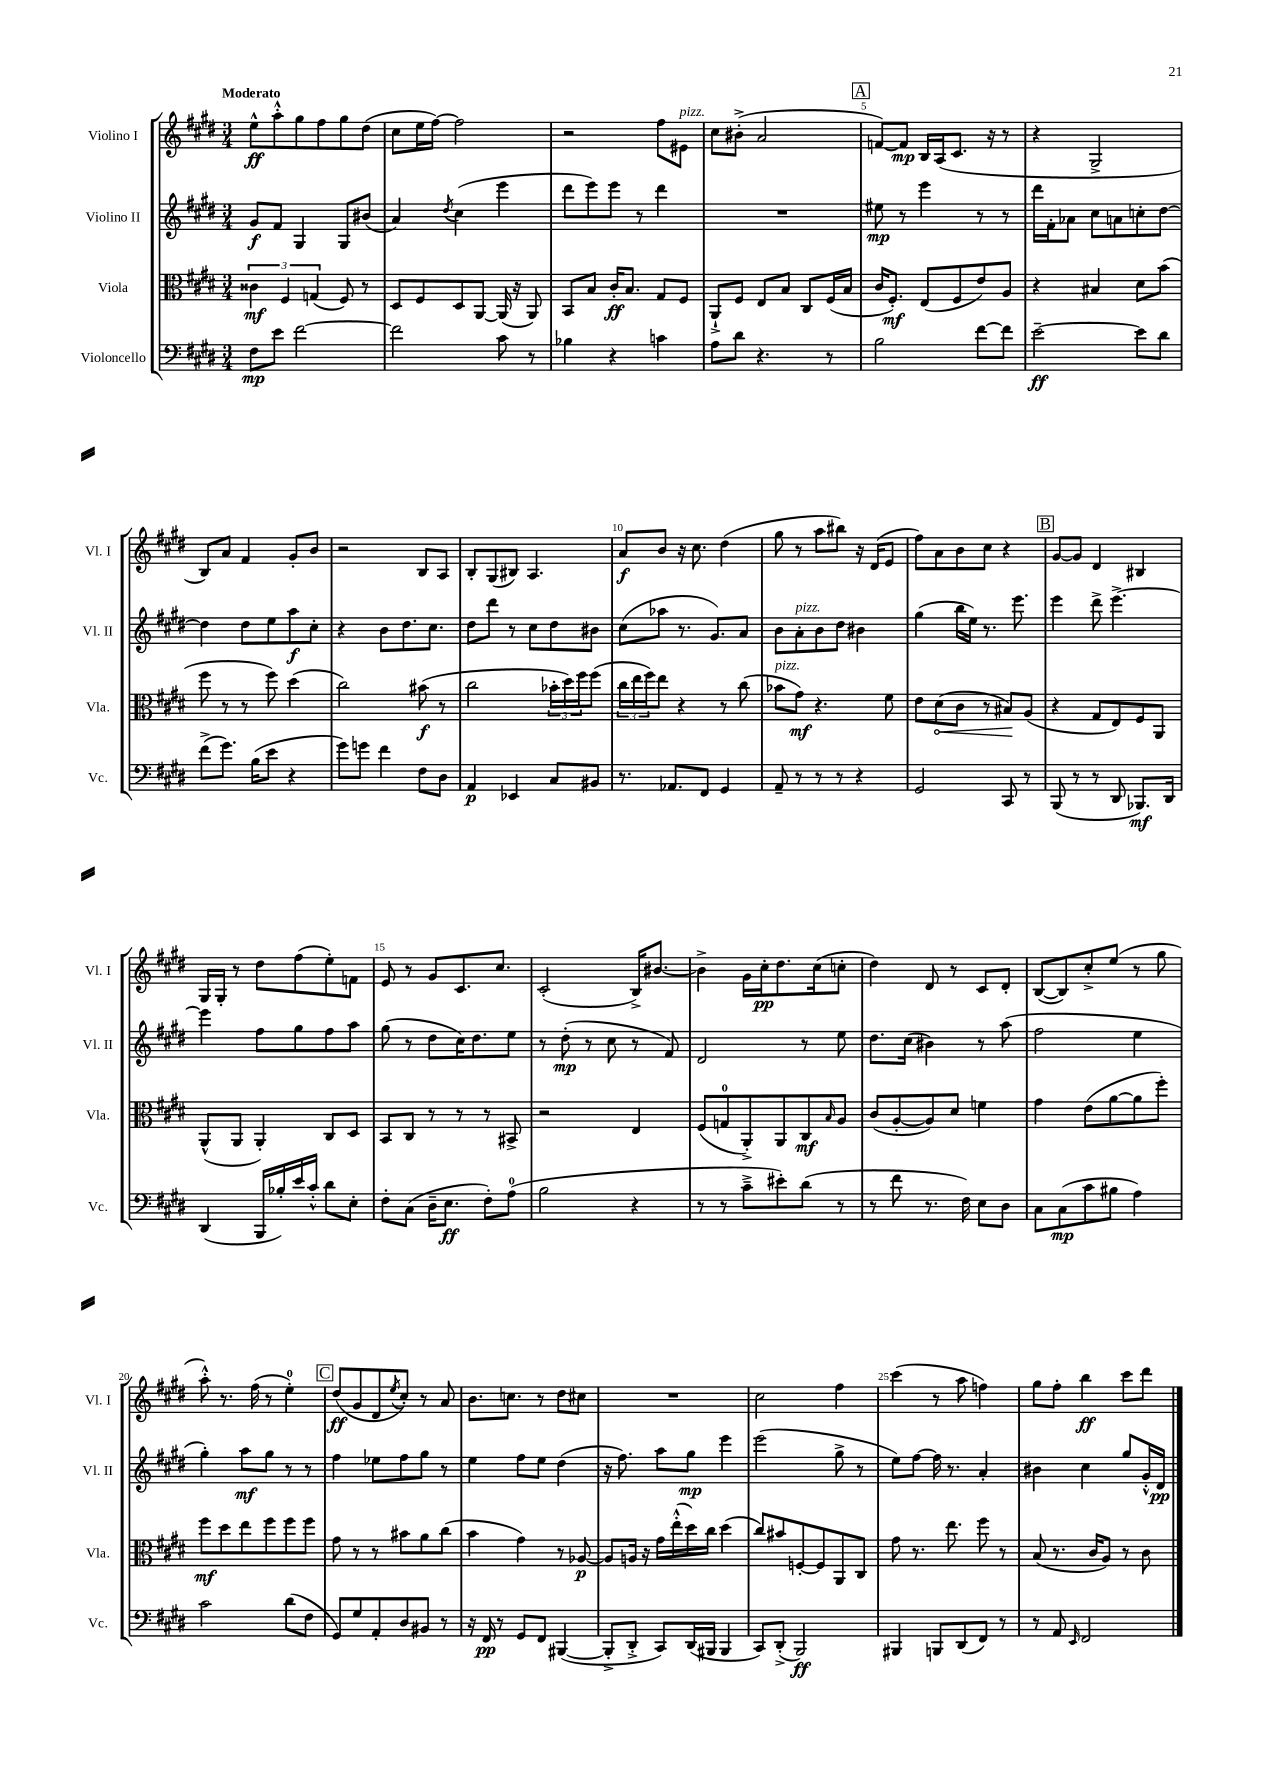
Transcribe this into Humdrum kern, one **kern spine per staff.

**kern	**kern	**kern	**kern
*staff4	*staff3	*staff2	*staff1
*clefF4	*clefC3	*clefG2	*clefG2
*k[f#c#g#d#]	*k[f#c#g#d#]	*k[f#c#g#d#]	*k[f#c#g#d#]
*M3/4	*M3/4	*M3/4	*M3/4
8F#\L	6c##\	8g#/L	8ee^^\L
8e\J	.	8f#/J	8aa'^^\
.	6F#/	.	.
[2f#\	.	4G#/	8gg#\
.	(6G/	.	.
.	.	.	8ff#\
.	8F#/)	8G#/L	8gg#\
.	8r	(8b#/J	(8dd#\J
=	=	=	=
2f#\]	8D#/L	4a/)	8cc#\L
.	8F#/	.	16ee\L
.	.	.	[16ff#\JJ)
.	.	8qdd#/	.
.	8D#/	(4cc#\	2ff#\]
.	[8AA/J	.	.
8c#\	(16AA/]	4eee\	.
.	16r	.	.
8r	8AA/)	.	.
=	=	=	=
4B-\	8BB/L	8ddd#\L	2r
.	8B/J	8eee\)	.
4r	16c#'/LK	8eee\J	.
.	8.B/J	.	.
.	.	8r	.
4c\	8G#/L	4ddd#\	8ff#\L
.	8F#/J	.	8e#\J
=	=	=	=
8A\L	8AA`^/L	2.r	8cc#\L
8d#\J	8F#/J	.	(8b#'^\J
4.r	8E/L	.	2a/
.	8B/J	.	.
.	8C#/L	.	.
8r	(16F#/L	.	.
.	16B/JJ	.	.
=	=	=	=
2B\	16c#/LK	8ee#\	[8f/L)
.	8.F#'/J)	.	.
.	.	8r	8f/]J
.	(8E/L	4eee\	16B/LL
.	.	.	(16A/J
.	8F#/	.	8.c#/J
[8f#\L	8e/)	8r	.
.	.	.	16r
8f#\]J	8A/J	8r	8r
=	=	=	=
[2e~\	4r	16ddd#\LL	4r
.	.	16f#'\J	.
.	.	8a-\J	.
.	4B#/	8cc#\L	2G#^/
.	.	8a\	.
8e\]L	8d#\L	8cc'\	.
8d#\J	(8b\J	[8dd#\J	.
=	=	=	=
(8f#^\L	8ff#\	4dd#\]	8B/L)
8.g#\J)	8r	.	8a/J
.	8r	8dd#\L	4f#/
(16B\LK	.	.	.
8e\J	8ff#\)	8ee\	.
4r	(4dd#\	8aa\	8g#'/L
.	.	8cc#'\J	8b/J
=	=	=	=
8g#\L)	2cc#\)	4r	2r
8g\J	.	.	.
4f#\	.	8b\L	.
.	.	8.dd#\	.
8F#\L	(8b#\	.	8B/L
.	.	8.cc#\J	.
8D#\J	8r	.	8A/J
=	=	=	=
4AA/	2cc#\	8dd#\L	8B'/L
.	.	8ddd#\J	(8G#/
4EE-/	.	8r	8B#/J)
.	.	8cc#\L	4.A/
8C#/L	24b-'\LL	8dd#\	.
.	24dd#\)	.	.
.	24ff#\J	.	.
8BB#/J	(8ff#\J	8b#\J	.
=	=	=	=
8.r	24cc#\LL	(8cc#\L	8a/L
.	24ee\	.	.
.	24ff#\J)	.	.
.	8ee\J	8aa-\J	8b/J
8.AA-/L	.	.	.
.	4r	8.r	16r
.	.	.	8.cc#\
8FF#/J	.	.	.
.	.	8.g#/L)	.
4GG#/	8r	.	(4dd#\
.	(8cc#\	8a/J	.
=	=	=	=
8AA~/	8b-\L	8b\L	8gg#\
8r	8g#\J)	8a'\	8r
8r	4.r	8b\	8aa\L
8r	.	8dd#\J	8bb#\J)
4r	.	4b#\	16r
.	.	.	(16d#/LK
.	8f#\	.	8e/J
=	=	=	=
2GG#/	8e\L	(4gg#\	8ff#\L)
.	(8d#\	.	8a\
.	8c#\J	16bb\LL	8b\
.	.	16ee\JJ)	.
.	8r	8.r	8cc#\J
8CC#/	8B#/L)	.	4r
.	.	8.eee\	.
8r	(8A/J	.	.
=	=	=	=
(8BBB/	4r	4eee\	[8g#/L
8r	.	.	8g#/]J
8r	8G#/L	8ddd#^\	4d#/
8DD#/	8E/)	[4.eee^\	.
8.BBB-/L)	8F#/	.	4B#/
.	8AA/J	.	.
16DD#/Jk	.	.	.
=	=	=	=
(4DD#/	(8AA^^/L	4eee\]	16G#/LL
.	.	.	16G#'/JJ
.	8AA/J	.	8r
16BBB/LL	4AA'/)	8ff#\L	8dd#\L
16B-'/)	.	.	.
16e/	.	8gg#\	(8ff#\
16c#'^^/JJ	.	.	.
8d#\L	8C#/L	8ff#\	8ee'\)
8E'\J	8D#/J	8aa\J	8f\J
=	=	=	=
8F#'\L	8BB/L	(8gg#\	8e/
(8C#\J	8C#/J	8r	8r
16D#~\LK	8r	8dd#\L	8g#/L
8.E\J	.	.	.
.	8r	16cc#\K)	8.c#/
.	.	8.dd#\	.
8F#'\L)	8r	.	.
.	.	.	8.cc#/J
(8A\J	8BB#^/	8ee\J	.
=	=	=	=
2B\	2r	8r	(2c#'/
.	.	(8dd#'\	.
.	.	8r	.
.	.	8cc#\	.
4r	4E/	8r	16B^/LK)
.	.	.	[8.b#/J
.	.	8f#/)	.
=	=	=	=
8r	(8F#/L	2d#/	4b#^\]
8r	8G/	.	.
8c#~^\L	8AA'^/)	.	16g#\LL
.	.	.	16cc#'\J
8e#'\)	8AA/	.	8.dd#\
(8d#\J	8C#/	8r	.
.	.	.	(16cc#\k
.	16qqB/	.	.
8r	8A/J	8ee\	8cc'\J
=	=	=	=
8r	(8c#/L	8.dd#\L	4dd#\)
8f#\	[8A'/	.	.
.	.	(16cc#\Jk	.
8.r	8A/])	4b#\)	8d#/
.	8d#/J	.	8r
16F#\)	.	.	.
8E\L	4f\	8r	8c#/L
8D#\J	.	(8aa\	8d#'/J
=	=	=	=
8C#\L	4g#\	2ff#\	([8B/L
(8C#\	.	.	8B/])
8c#\	(8e\L	.	8cc#'^/
8B#\J	[8a\	.	(8ee/J
4A\)	8a\]	4ee\	8r
.	8ff#'\J)	.	8gg#\
=	=	=	=
2c#\	8ff#\L	4gg#'\)	8aa'^^\)
.	8dd#\	.	8.r
.	8ee\	8aa\L	.
.	.	.	(16ff#\
.	8ff#\	8gg#\J	8r
(8d#\L	8ff#\	8r	4ee'\)
8F#\J	8ff#\J	8r	.
=	=	=	=
8GG#/L)	8g#\	4ff#\	(8dd#/L
8G#/	8r	.	8g#/
8AA'/	8r	8ee-\L	8d#/
.	.	.	8qee/
8D#/	8b#\L	8ff#\	8cc#'/J)
8BB#/J	8a\	8gg#\J	8r
8r	(8cc#\J	8r	8a/
=	=	=	=
16r	4b\	4ee\	8.b\L
16FF#/	.	.	.
8r	.	.	.
.	.	.	8.cc\J
8GG#/L	4g#\)	8ff#\L	.
8FF#/J	.	8ee\J	8r
([4BBB#/	8r	(4dd#\	8dd#\L
.	[8A-/	.	8cc#\J
=	=	=	=
8BBB#'^/]L	8A-/]L	16r	2.r
.	.	8.ff#\)	.
8DD#'^/J	16A/Jk	.	.
.	16r	.	.
8CC#/L)	16g#\LL	8aa\L	.
.	(16ee'^^\	.	.
(16DD#/L	16dd#\)	8gg#\J	.
16BBB#/JJ	16cc#\JJ	.	.
4BBB#/	(4dd#\	4eee\	.
=	=	=	=
8CC#/L)	8cc#/L)	(2eee\	2cc#\
(8DD#'^/J	8b#/	.	.
2BBB/)	[8F'/	.	.
.	8F/]	.	.
.	8AA/	8gg#^\	4ff#\
.	8C#/J	8r	.
=	=	=	=
4BBB#/	8g#\	8ee\L)	(4ccc#\
.	8.r	[8ff#\J	.
8BBB/L	.	16ff#\]	8r
.	8.ee\	8.r	.
(8DD#/	.	.	8aa\
8FF#/J)	8ff#\	4a'/	4ff\)
8r	8r	.	.
=	=	=	=
8r	(8B/	4b#\	8gg#\L
8AA/	8.r	.	8ff#'\J
16qqEE/	.	.	.
2FF#/	.	4cc#\	4bb\
.	16c#/LK	.	.
.	8A/J)	.	.
.	8r	8gg#/L	8ccc#\L
.	8c#\	16g#'^^/L	8ddd#\J
.	.	16d#/JJ	.
==	==	==	==
*-	*-	*-	*-
